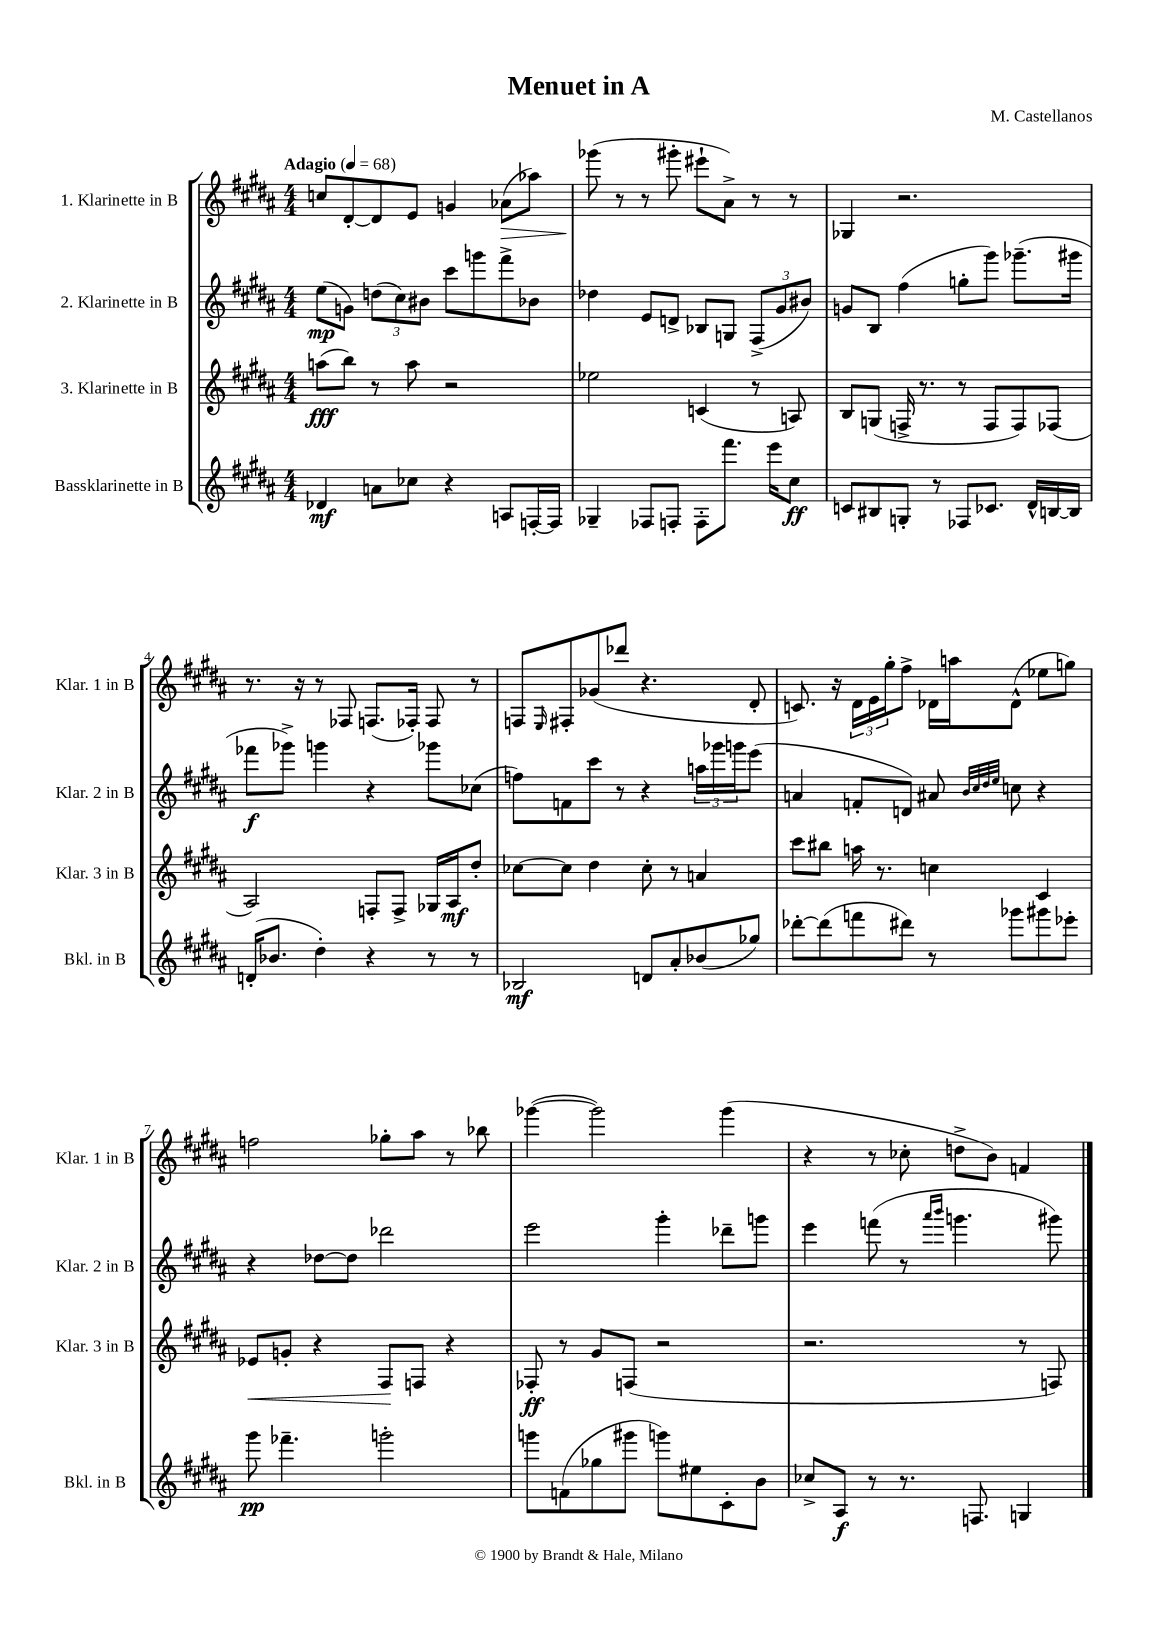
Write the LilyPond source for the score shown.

\header { title = "Menuet in A" composer = "M. Castellanos" }
<<
\new StaffGroup <<
\new Staff = "s0" \with { instrumentName = "1. Klarinette in B" shortInstrumentName = "Klar. 1 in B" } {
    \clef treble \key b \major \numericTimeSignature \time 4/4 \tempo "Adagio" 4 = 68
    c''8 dis'8~-. dis'8 e'8 g'4 aes'8\>( aes''8) |
    ges'''8\!( r8 r8 gis'''8-. eis'''8-! ais'8->) r8 r8 |
    ges4 r2. |
    r8. r16 r8 fes8 f8.( fes16-.) fes8 r8 |
    f8 \grace { e16 } fis8-. ges'8( des'''8 r4. dis'8-. |
    c'8.) r16 \tuplet 3/2 { dis'16 e'16 gis''16-. } fis''8-> des'16 a''16 des'8-^( ees''8 g''8) |
    f''2 ges''8-. ais''8 r8 bes''8 |
    ges'''4~( ges'''2) ges'''4( |
    r4 r8 ces''8-. d''8-> b'8) f'4 \bar "|." |
}
\new Staff = "s1" \with { instrumentName = "2. Klarinette in B" shortInstrumentName = "Klar. 2 in B" } {
    \clef treble \key b \major \numericTimeSignature \time 4/4
    e''8\mp( g'8) \tuplet 3/2 { d''8( cis''8) bis'8 } cis'''8 g'''8 fis'''8-> bes'8 |
    des''4 e'8 d'8-> bes8 g8 \tuplet 3/2 { fis8->( gis'8 bis'8) } |
    g'8 b8 fis''4( g''8-. gis'''8) ges'''8.--( gis'''16 |
    fes'''8\f ges'''8->) g'''4 r4 ges'''8 ces''8( |
    f''8) f'8 cis'''8 r8 r4 \tuplet 3/2 { a''16 ges'''16 g'''16 } e'''8( |
    a'4 f'8-. d'8) ais'8 \grace { b'32 cis''32 dis''32 e''32 } c''8 r4 |
    r4 des''8~ des''8 des'''2 |
    e'''2 gis'''4-. des'''8-- g'''8 |
    e'''4 f'''8( r8 \grace { ais'''16 b'''16 } g'''4. gis'''8) \bar "|." |
}
\new Staff = "s2" \with { instrumentName = "3. Klarinette in B" shortInstrumentName = "Klar. 3 in B" } {
    \clef treble \key b \major \numericTimeSignature \time 4/4
    a''8\fff( b''8) r8 a''8 r2 |
    ees''2 c'4( r8 a8) |
    b8 g8( f16-> r8. r8 f8 f8) fes8( |
    ais2) f8-. f8-> ges16 ais16\mf dis''8-. |
    ces''8~ ces''8 dis''4 ces''8-. r8 a'4 |
    cis'''8 bis''8 a''16 r8. c''4 cis'4 |
    ees'8\< g'8-. r4 fis8\! f8 r4 |
    fes8-.\ff r8 gis'8 f8( r2 |
    r2. r8 f8) \bar "|." |
}
\new Staff = "s3" \with { instrumentName = "Bassklarinette in B" shortInstrumentName = "Bkl. in B" } {
    \clef treble \key b \major \numericTimeSignature \time 4/4
    des'4\mf a'8 ces''8 r4 a8 f16~-. f16 |
    ges4-- fes8 f8-. f8-. fis'''8. e'''16 cis''8\ff |
    c'8 bis8 g8-. r8 fes8 ces'8. dis'16-^ b16~ b16 |
    d'16-.( bes'8. dis''4-.) r4 r8 r8 |
    bes2\mf d'8 ais'8-. bes'8( ges''8) |
    des'''8~-. des'''8( f'''8 dis'''8) r8 ges'''8 gis'''8 ees'''8-. |
    gis'''8\pp fes'''4.-- g'''2-. |
    g'''8 f'8( ges''8 gis'''8 g'''8) eis''8 cis'8-. b'8 |
    ces''8-> ais8\f r8 r8. f8. g4 \bar "|." |
}
>>
>>
